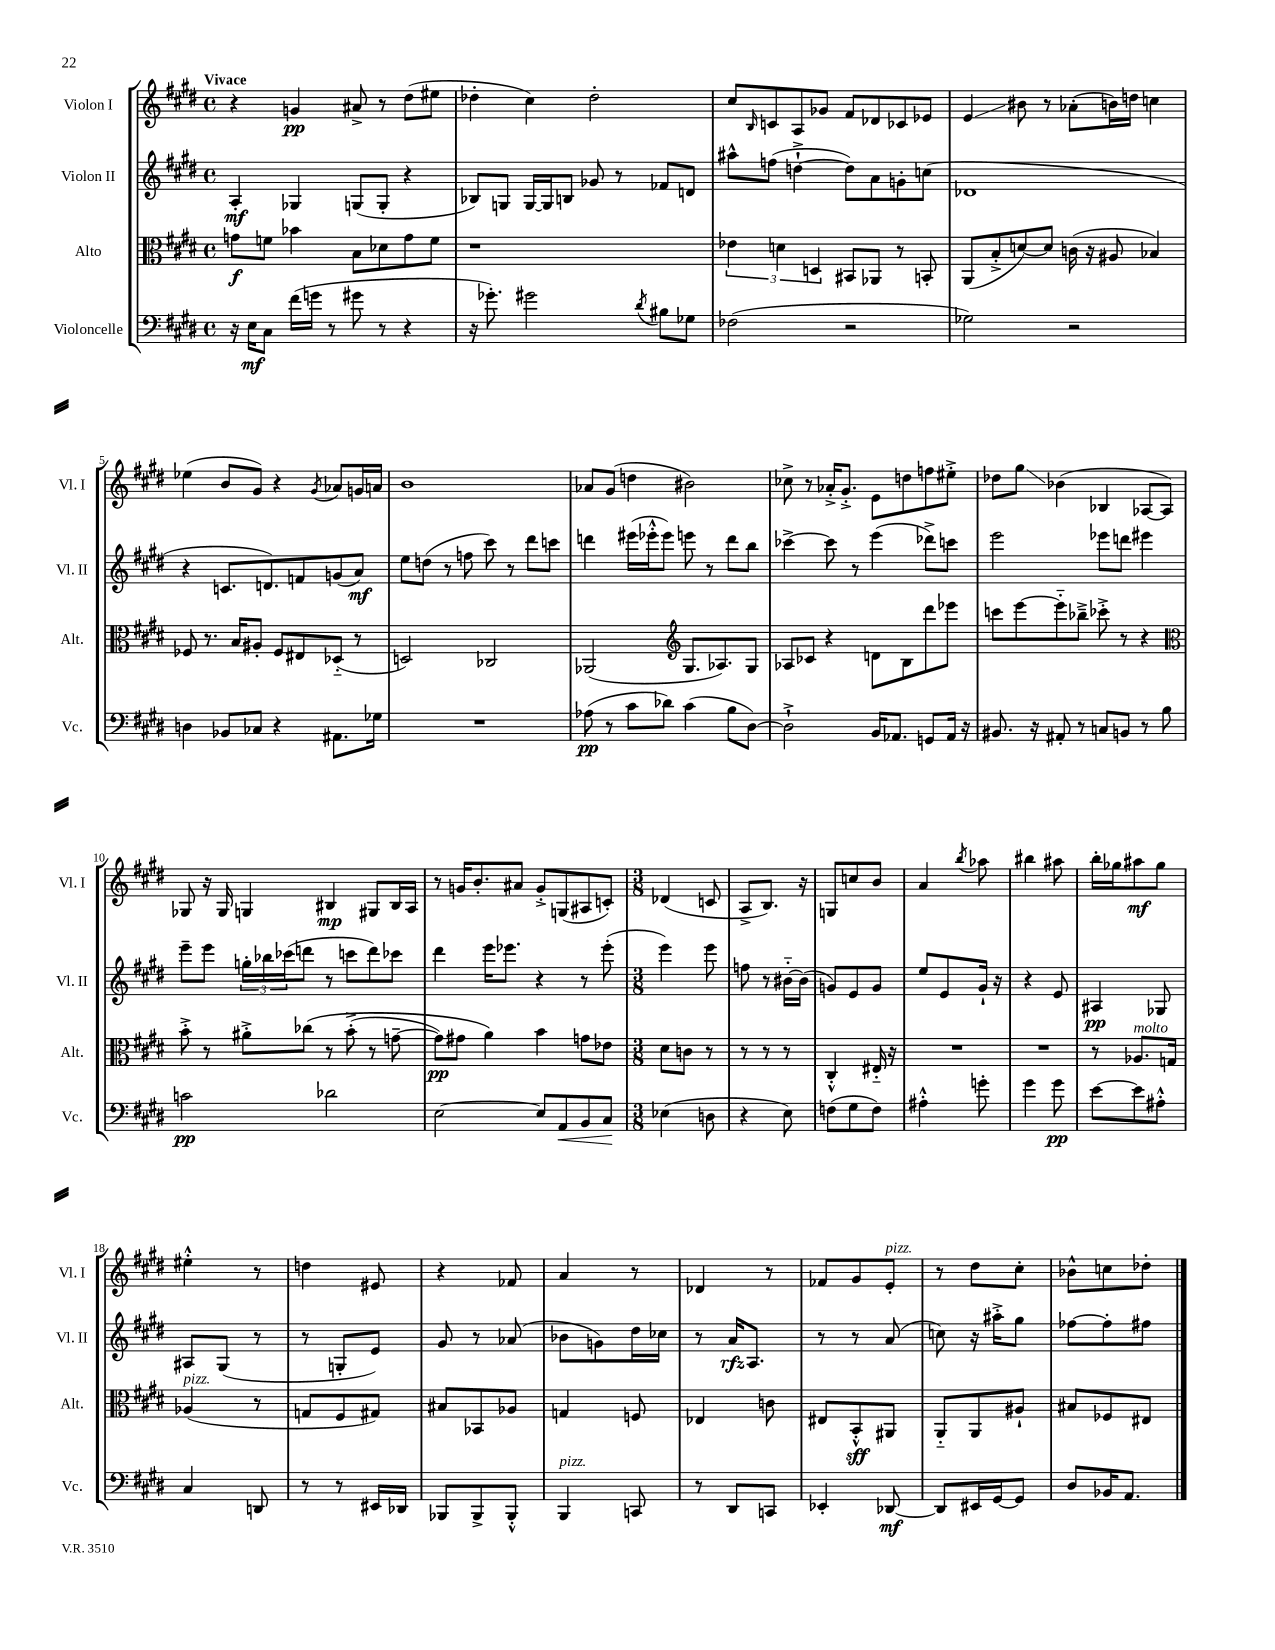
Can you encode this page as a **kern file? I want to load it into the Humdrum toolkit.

**kern	**kern	**kern	**kern
*staff4	*staff3	*staff2	*staff1
*clefF4	*clefC3	*clefG2	*clefG2
*k[f#c#g#d#]	*k[f#c#g#d#]	*k[f#c#g#d#]	*k[f#c#g#d#]
*M4/4	*M4/4	*M4/4	*M4/4
*met(c)	*met(c)	*met(c)	*met(c)
16r	8g\L	4A'/	4r
16E\LK	.	.	.
8C#\J	8f\J	.	.
(16f#\LL	4b-\	4G-/	4g/
16g\JJ	.	.	.
8r	.	.	.
8g#\	8B\L	(8G/L	8a#^/
8r	8d-\	8G'/J	8r
4r	8g\	4r	(8dd#\L
.	8f\J	.	8ee#\J
=	=	=	=
16r	1r	8B-/L)	4dd-'\
8.g-'\)	.	.	.
.	.	8G/J	.
2g#\	.	[16G/LL	4cc#\)
.	.	16G/]J	.
.	.	8B/J	.
.	.	8g-/	2dd-'\
.	.	8r	.
8qd#/	.	.	.
8B#\L	.	8f-/L	.
8G-\J	.	8d/J	.
=	=	=	=
(2F-\	6e-\	8aa#^^\L	8cc#/L
.	.	.	16qqB/
.	.	(8ff\J	8c/
.	6d\	.	.
.	.	[4dd`^\	8A/
.	6D/	.	.
.	.	.	8g-/J
2r	8BB#/L	8dd\]L)	8f#/L
.	8AA-/J	8a\	8d-/
.	8r	8g'\	8c-/
.	8BB'/	(8cc\J	8e-/J
=	=	=	=
2G-\)	(8AA/L	1d-	4e/
.	8B'^/	.	.
.	[8d/)	.	8b#\
.	8d/]J	.	8r
2r	(16c\	.	(8a-'\L
.	16r	.	.
.	8A#/	.	16b\L)
.	.	.	16dd\JJ
.	4B-/)	.	4cc\
=	=	=	=
4D\	8F-/	4r	(4ee-\
.	8.r	.	.
8BB-/L	.	8.c/L	8b/L
.	16B/LK	.	.
8C-/J	8A#'/J	.	8g#/J)
.	.	8.d/)	.
4r	8F-/L	.	4r
.	8E#/	8f/	.
.	.	.	8qg#/
8.AA#\L	(8D-'~/J	(8g/	8a-/L
.	8r	8a/J)	16g/L
16G-\Jk	.	.	16a/JJ
=	=	=	=
1r	2D/)	8ee\L	1b
.	.	(8dd\J	.
.	.	8r	.
.	.	8ff\	.
.	2C-/	8ccc#\)	.
.	.	8r	.
.	.	8ddd#\L	.
.	.	8ccc\J	.
=	=	=	=
(8A-\	(2AA-/	4ddd\	8a-/L
8r	.	.	(8g#/J
8c#\L	.	(16eee#\LL	4dd\
.	.	16eee-'^^\J	.
8d-\J)	.	8eee-\J)	.
*	*clefG2	*	*
(4c#\	8.G#/L	8eee\	2b#\)
.	.	8r	.
.	8.A-/)	.	.
8B\L	.	8ddd\L	.
[8D#\J)	8G#/J	8bb\J	.
=	=	=	=
2D#`^\]	8A-/L	[4ccc-^\	8cc-^\
.	8c-/J	.	8r
.	4r	8ccc-\]	16a-'^/LK
.	.	.	8.g#'^/J
.	.	8r	.
16BB/LK	8d\L	(4eee\	8e\L
8.AA-/J	.	.	.
.	8B\	.	8dd\
8GG/L	8ddd#\	8ddd-^\L)	8ff\
16AA-/Jk	8eee-\J	8ccc\J	8ee#'^\J
16r	.	.	.
=	=	=	=
8.BB#/	8ccc\L	2eee\	8dd-\L
.	[8eee\	.	8gg#\J
16r	.	.	.
8AA#'/	8eee'~\]	.	(4b-\
8r	8bb-~^\J	.	.
8C/L	8ccc-'^\	8eee-\L	4B-/
8BB/J	8r	8ddd\J	.
8r	4r	4eee#\	[8A-/L
8B\	.	.	8A-/]J)
=	=	=	=
*	*clefC3	*	*
2c\	8b'^\	8eee~\L	8G-/
.	8r	8eee\J	16r
.	.	.	16G-/
.	8a#'^\L	24gg'\LL	4G/
.	.	24bb-\	.
.	.	(24ccc-\J	.
.	&(8cc-\J	8ddd\J	.
2d-\	8r	8r	4B#/
.	(8b'^\	8ccc\L	.
.	8r	8ddd\)	8G#/L
.	[8g~\	8ccc-\J	16B#/L
.	.	.	16A/JJ
=	=	=	=
[2E\	8g\]L)	4ddd#\	8r
.	8g#\J	.	16g/LK
.	.	.	8.b'/
.	4a\&)	16eee\LK	.
.	.	8.eee-\J	.
.	.	.	8a#/J
8E/]L	4b\	4r	8g'^/L
8AA/	.	.	(8G/
8BB/	8g\L	8r	8A#/
8C#/J	8e-\J	(8eee-'\	8c'/J)
=	=	=	=
*M3/8	*M3/8	*M3/8	*M3/8
(4E-\	8d#\L	4eee\)	(4d-/
.	8c\J	.	.
8D\	8r	8eee\	8c/
=	=	=	=
4r	8r	8ff\	8A^/L
.	8r	8r	8.B/J)
8E\)	8r	[16b#'~\LL	.
.	.	(16b#\]JJ	16r
=	=	=	=
(8F\L	4C#'^^/	8g/L)	8G/L
8G#\	.	8e/	8cc/
8F\J)	16E#'~/	8g/J	8b/J
.	16r	.	.
=	=	=	=
4A#'^^\	4.r	8ee/L	4a/
.	.	8e/	.
.	.	.	8qbb/
8g'\	.	16g#`/Jk	8aa-\
.	.	16r	.
=	=	=	=
4g#\	4.r	4r	4bb#\
8g#\	.	8e/	8aa#\
=	=	=	=
[8e\L	8r	4A#/	16bb'\LL
.	.	.	16gg-\J
8e\]	8.A-/L	.	8aa#\
8A#'^^\J	.	8G-/	8gg-\J
.	16G/Jk	.	.
=	=	=	=
4C#/	(4A-/	8A#/L	4ee#'^^\
.	.	(8G#/J	.
8DD/	8r	8r	8r
=	=	=	=
8r	8G/L	8r	4dd\
8r	8F#/	8G'/L	.
16EE#/LL	8G#/J)	8e/J)	8e#/
16DD-/JJ	.	.	.
=	=	=	=
8BBB-/L	8B#/L	8g#/	4r
8BBB-^/	8BB-/	8r	.
8BBB-'^^/J	8A-/J	(8a-/	8f-/
=	=	=	=
4BBB/	4G/	8b-\L	4a/
.	.	8g\)	.
8CC/	8F/	16dd#\L	8r
.	.	16cc-\JJ	.
=	=	=	=
8r	4E-/	8r	4d-/
8DD#/L	.	16a/LK	.
.	.	8.A/J	.
8CC/J	8c\	.	8r
=	=	=	=
4EE-'/	8E#/L	8r	8f-/L
.	8BB'^^/	8r	8g#/
[8DD-/	8AA#/J	(8a/	8e'/J
=	=	=	=
8DD-/]L	8AA'~/L	8cc\)	8r
16EE#/L	8AA/	16r	8dd#\L
[16GG#/J	.	16aa#'^\LK	.
8GG#/]J	8A#`/J	8gg#\J	8cc#'\J
=	=	=	=
8D#/L	8B#/L	[8ff-\L	8b-^^\L
16BB-/K	8F-/	8ff-'\]	8cc\
8.AA/J	.	.	.
.	8E#/J	8ff#\J	8dd-'\J
==	==	==	==
*-	*-	*-	*-
